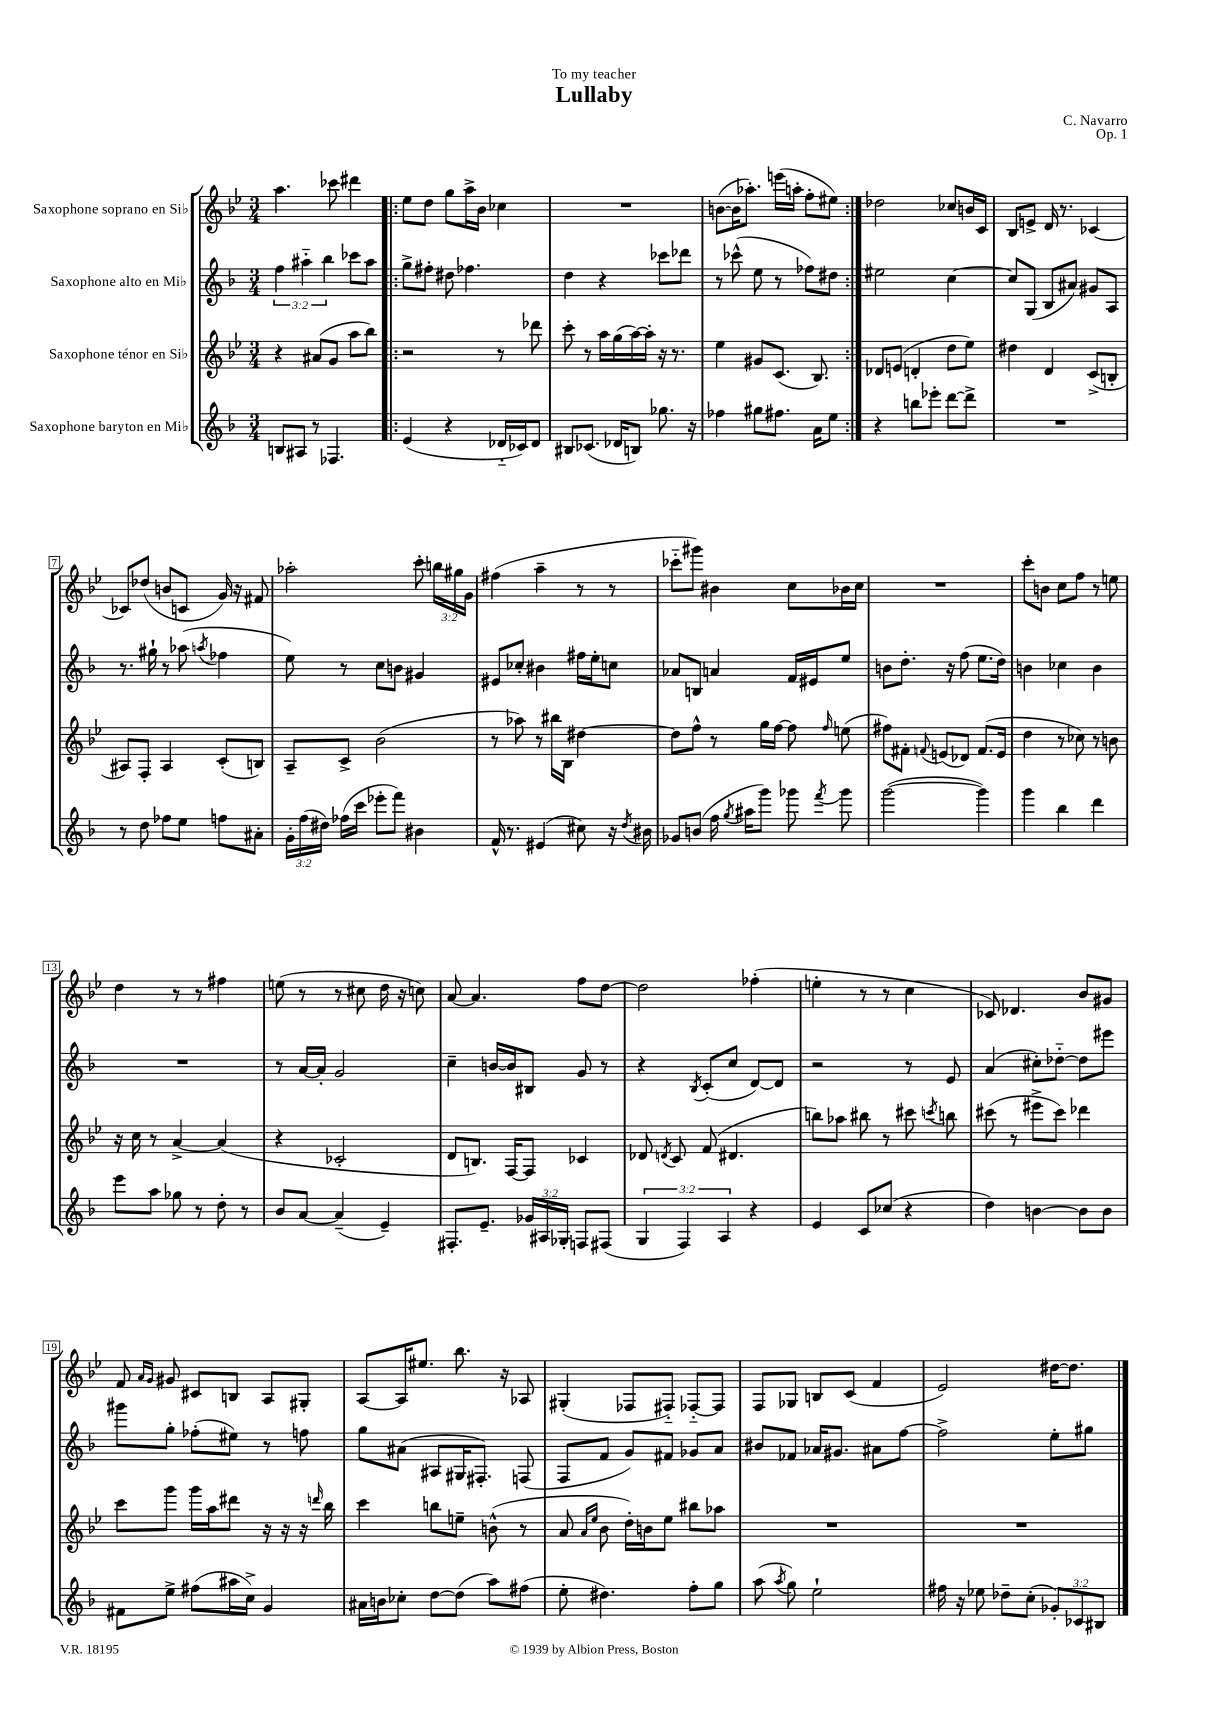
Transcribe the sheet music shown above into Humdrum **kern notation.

**kern	**kern	**kern	**kern
*staff4	*staff3	*staff2	*staff1
*clefG2	*clefG2	*clefG2	*clefG2
*k[b-]	*k[b-e-]	*k[b-]	*k[b-e-]
*M3/4	*M3/4	*M3/4	*M3/4
8B/L	4r	6ff\	4.aa\
8A#/J	.	.	.
.	.	6aa#'~\	.
8r	(8a#/L	.	.
.	.	6bb-\	.
4.F-/	8g/J	.	8ccc-\
.	8aa\L	8ccc-\L	4ddd#\
.	8bb-\J)	8aa#\J	.
=!|:	=!|:	=!|:	=!|:
(4e/	2r	8gg^\L	8ee-\L
.	.	8ff#'\J	8dd\J
4r	.	8dd#\	8gg\L
.	.	4.ff-\	16aa^\L
.	.	.	16b-\JJ
16d-'~/LL	8r	.	4cc-\
16c-/J)	.	.	.
8d-/J	8ddd-\	.	.
=	=	=	=
8B#/L	8ccc'\	4dd\	2.r
(8.c-/J	8r	.	.
.	16aa\LL	4r	.
16d-/LK	(16gg\	.	.
8B/J)	[16aa\)	.	.
.	16aa'\]JJ	.	.
8.gg-\	16r	8ccc-\L	.
.	8.r	.	.
.	.	8ddd-\J	.
16r	.	.	.
=	=	=	=
4ff-\	4ee-\	8r	([8b\L
.	.	(8ccc-^^\	16b\]K
.	.	.	8.aa-'\J)
8gg#\L	8g#/L	8ee\	.
8.ff#\J	(8.c/J	8r	(16eee\LL
.	.	.	16aa'\JJ
.	.	8ff-\L)	8ff'\L
16a\LK	8.B-/)	.	.
8ee\J	.	8dd#\J	8ee#\J)
=:|!	=:|!	=:|!	=:|!
4r	8d-/L	2ee#\	2dd-\
.	(8e/J	.	.
8bb\L	4d'/	.	.
8eee-'\J	.	.	.
[8ddd\L	8dd\L	[4cc\	8cc-/L
8ddd^\]J	8ee-\J)	.	16b/L
.	.	.	16c/JJ
=	=	=	=
2.r	4dd#\	8cc/]L	8B-/L
.	.	(8G/J	8e^/J
.	4d/	8B-/L	16d/
.	.	.	8.r
.	.	8a#/J)	.
.	(8c^/L	8g#/L	[4c-/
.	8B'/J	8A/J	.
=	=	=	=
8r	8A#/L)	8.r	8c-/]L
8dd\	8F'/J	.	(8dd-/J
.	.	16gg#`\	.
8ff-\L	4A#/	8r	8b/L
8ee\J	.	(8aa-\	8c/J
.	.	8qaa/	.
8ff\L	(8c'/L	4ff-\	16g/)
.	.	.	16r
8a#'\J	8B/J)	.	8f#/
=	=	=	=
24g'\LL	8A~/L	8ee\)	2aa-'\
(24ff\	.	.	.
24dd#\JJ)	.	.	.
(16ff-\LL	8c^/J	8r	.
16ccc\JJ	.	.	.
8eee-'\L	(2b-\	8cc\L	.
8fff\J)	.	8b\J	.
4b#\	.	4g#/	8ccc'\
.	.	.	24bb\LL
.	.	.	24gg#\
.	.	.	24g\JJ
=	=	=	=
16f^^/	8r	8e#/L	(4ff#\
8.r	.	.	.
.	8aa-\)	8cc-'/J	.
(4e#/	8r	4b#\	4aa~\
.	16bb#\LL	.	.
.	16B-\JJ	.	.
8cc#\)	[4dd#\	16ff#\LL	8r
.	.	16ee'\J	.
16r	.	8cc\J	8r
8qdd/	.	.	.
16b#\	.	.	.
=	=	=	=
8g-/L	8dd#\]L	8a-/L	8ccc-'~\L
(8b/J	8ff^^\J	8B/J	8ggg#\J)
16ff\	8r	4a/	4b#\
8qgg/	.	.	.
16aa#\LK	.	.	.
8ggg\J)	16gg\LL	.	.
.	[16ff\JJ	.	.
8ggg-\	8ff\]	16f/LL	8cc\L
.	.	16e#/J	.
8qfff/	16qqff/	.	.
8ggg-\	(8ee\	8ee/J	16b-\L
.	.	.	16cc\JJ
=	=	=	=
([2ggg\	8ff#\L)	8b\L	2.r
.	8f#'\J	8.dd'\J	.
.	8qqf/	.	.
.	(8e/L	.	.
.	.	16r	.
.	8d-/J)	(8ff\	.
4ggg\])	(8.f/L	8.ee\L	.
.	16e/Jk	16dd\Jk)	.
=	=	=	=
4ggg\	4dd\	4b\	8ccc'\L
.	.	.	8b\J
4bb-\	8r	4cc-\	8cc\L
.	8cc-\)	.	8ff\J
4ddd\	8r	4b\	8r
.	8b\	.	8ee\
=	=	=	=
8eee\L	16r	2.r	4dd\
.	16cc\	.	.
8aa\J	8r	.	.
8gg-\	[4a^/	.	8r
8r	.	.	8r
8dd'\	(4a/]	.	4ff#\
8r	.	.	.
=	=	=	=
8b-/L	4r	8r	(8ee\
[8a/J	.	[16a/LL	8r
.	.	16a'/]JJ	.
(4a~/]	2c-'/	2g/	8r
.	.	.	8cc#\
4e~/)	.	.	16dd\
.	.	.	16r
.	.	.	8cc\)
=	=	=	=
8.F#'/L	8d/L	4cc~\	[8a/
.	8.B/J)	.	4.a/]
8.e~/J	.	.	.
.	.	[16b/LL	.
.	[16F/LK	16b/]J	.
24g-/LL	8F/]J	8B#/J	.
24A#/	.	.	.
24G-'/JJ	.	.	.
8F/L	4c-/	8g/	8ff\L
(8F#/J	.	8r	[8dd\J
=	=	=	=
6G/	8d-/	4r	2dd\]
.	8qd/	.	.
.	8c/	.	.
6F/)	.	.	.
.	.	8qB-/	.
.	(8f/	(8c'/L	.
6A/	.	.	.
.	4.d#/	8cc/J	.
4r	.	[8d/L)	(4ff-'\
.	.	8d/]J	.
=	=	=	=
4e/	8bb\L)	2r	4ee'\
.	8aa-\J	.	.
8c/L	8bb#\	.	8r
(8cc-/J	8r	.	8r
4r	8ccc#\	8r	4cc\
.	8qccc/	.	.
.	8bb\	8e/	.
=	=	=	=
4dd\)	(8ccc#\	(4a/	8c-/)
.	8r	.	4.d-/
[4b\	8eee#^\L	8cc#'\L)	.
.	8ccc#\J)	[8dd-'~\J	.
8b\]L	4ddd-\	8dd-\]L	8b-/L
8b\J	.	8eee#\J	8g#/J
=	=	=	=
8f#\L	8ccc\L	8ggg#\L	8f/
.	.	.	16qqa/LL
.	.	.	16qqg/JJ
8ee^\J	8ggg\J	8gg'\J	8g#/
(8ff#\L	16ggg\LL	(8ff-'\L	8c#/L
.	16aa\J	.	.
16aa#\L	8ddd#\J	8ee#\J)	8B/J
16cc^\JJ)	.	.	.
4g/	16r	8r	8A/L
.	16r	.	.
.	16r	8ff\	8G#'/J
.	16qqddd/	.	.
.	16bb-\	.	.
=	=	=	=
16a#\LL	4ccc\	8gg\L	[8A/L
16b\J	.	.	.
8cc-'\J	.	(8a#\J	16A/]K
.	.	.	8.ee#/J
[8dd\L	8bb\L	8A#/L	.
(8dd\]J	8ee~\J	16G#/K	8.bb-\
.	.	8.F#'/J)	.
8aa\L)	(8b^^\	.	.
.	.	.	16r
(8ff#\J	8r	(8F/	8A-/
=	=	=	=
8ee'\	8a/	8F/L	(4G#'/
.	16qqa/LL	.	.
.	16qqee-/JJ	.	.
4.dd#\)	8b-\	8f/J	.
.	16dd'\LL)	8g/L)	8F-/L
.	16b\J	.	.
.	8ee-\J	8f#/J	8F#'~/J)
8ff'\L	8bb#\L	8g-/L	[8F-'~/L
8gg\J	8aa-\J	8a/J	8F-/]J
=	=	=	=
(8aa\	2.r	8b#/L	8F/L
8qaa/	.	.	.
8gg\)	.	8f-/J	8G-/J
2ee`\	.	16a-/LK	8B/L
.	.	8.g#/J	.
.	.	.	(8c/J
.	.	8a#\L	4f/
.	.	[8ff\J	.
=	=	=	=
16ff#\	2.r	2ff^\]	2e-/)
16r	.	.	.
8ee-\	.	.	.
8dd-~\L	.	.	.
(8cc'\J	.	.	.
12g-'/L)	.	8ee'\L	[16dd#\LK
.	.	.	8.dd#\]J
12c-/	.	.	.
.	.	8gg#\J	.
12B#/J	.	.	.
==	==	==	==
*-	*-	*-	*-
